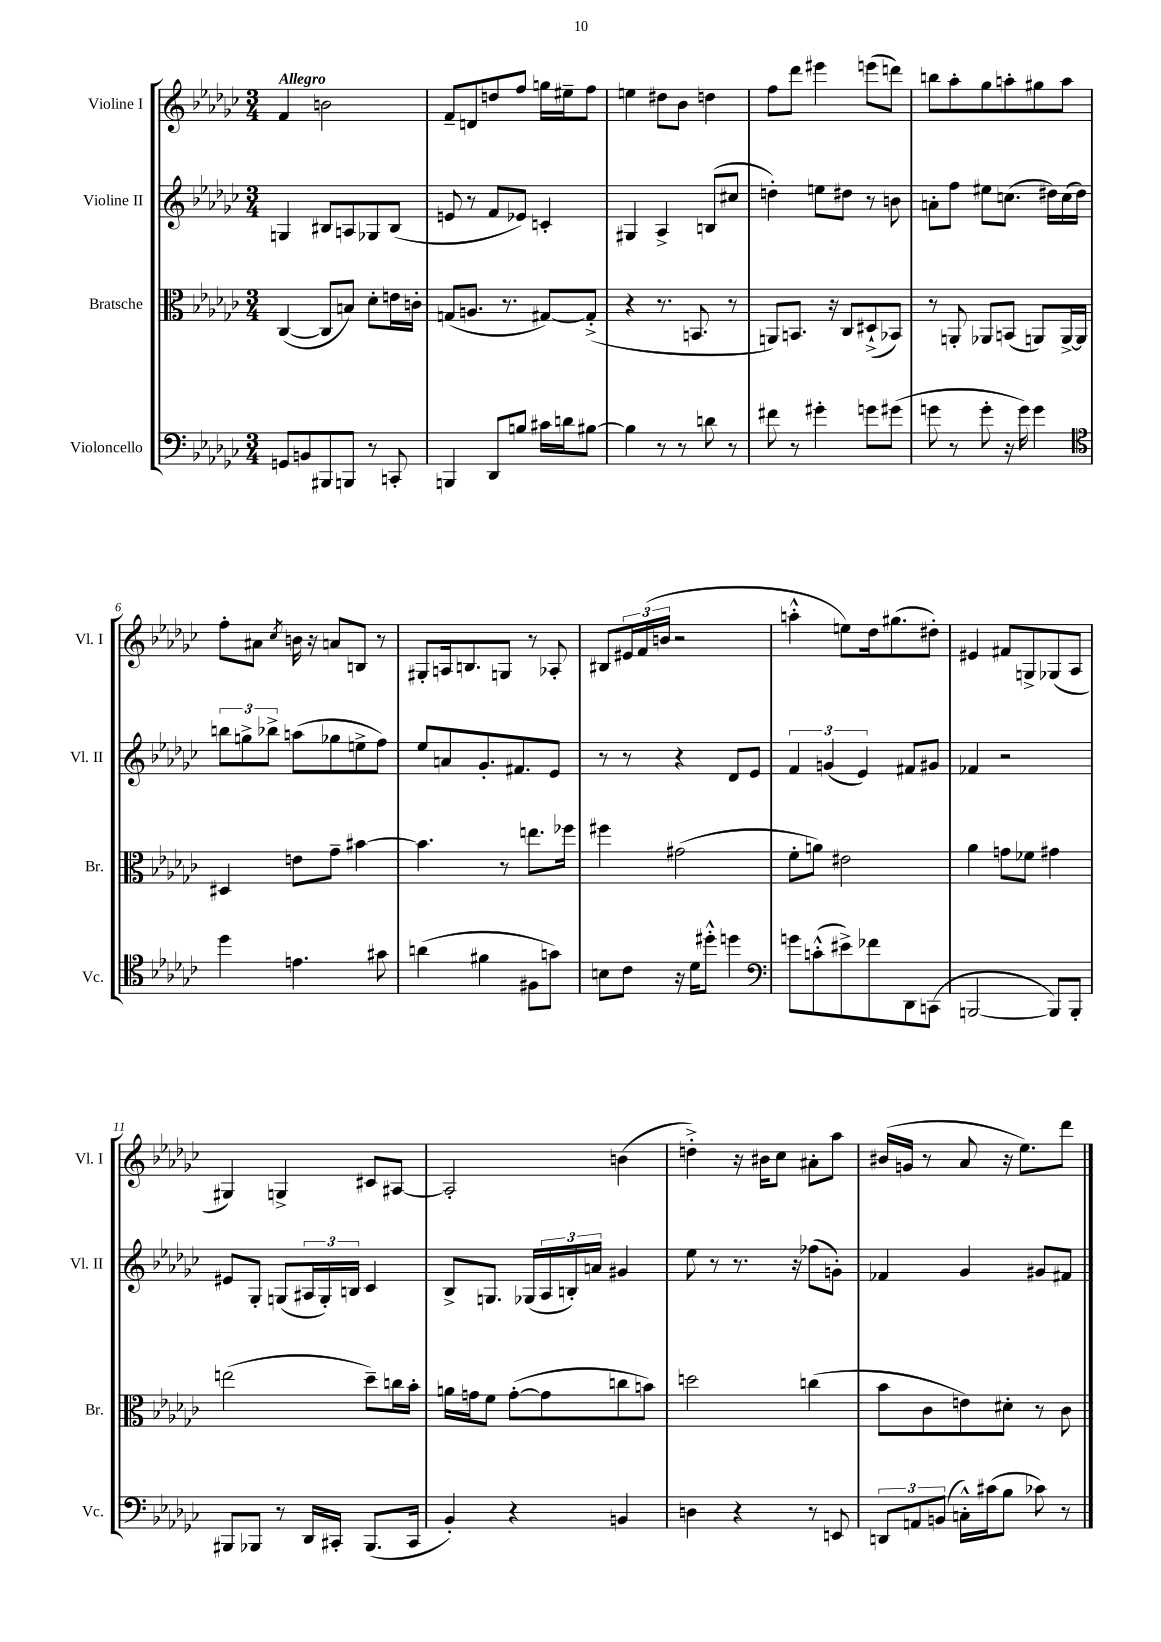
<<
\new StaffGroup <<
\new Staff = "s0" \with { instrumentName = "Violine I" shortInstrumentName = "Vl. I" } {
    \clef treble \key ges \major \numericTimeSignature \time 3/4 \tempo "Allegro"
    f'4 b'2 |
    f'8-- d'8 d''8 f''8 g''16 eis''16-- f''8 |
    e''4 dis''8 bes'8 d''4 |
    f''8 des'''8 eis'''4 e'''8( d'''8) |
    b''8 aes''8-. ges''8 a''8-. gis''8 a''8 |
    f''8-. ais'8 \acciaccatura { ces''8 } b'16 r16 a'8 b8 r8 |
    gis8-. a16 b8. g8 r8 aes8-. |
    bis8 \tuplet 3/2 { eis'16 f'16( b'16 } r2 |
    a''4-.-^ e''8) des''16 gis''8.( dis''8-.) |
    eis'4 fis'8 g8-> ges8( aes8 |
    gis4) g4-> cis'8 ais8~ |
    ais2-. b'4( |
    d''4-.->) r16 bis'16 ces''8 ais'8-. aes''8 |
    bis'16( g'16 r8 aes'8 r16 ees''8.) des'''8 \bar "|." |
}
\new Staff = "s1" \with { instrumentName = "Violine II" shortInstrumentName = "Vl. II" } {
    \clef treble \key ges \major \numericTimeSignature \time 3/4
    g4 bis8 a8 ges8 bis8( |
    e'8 r8 f'8 ees'8) c'4-. |
    gis4 aes4-> b8( cis''8 |
    d''4-.) e''8 dis''8 r8 b'8 |
    a'8-. f''8 eis''8 c''8.( dis''16) c''16( dis''16) |
    \tuplet 3/2 { b''8 g''8-> bes''8-> } a''8( ges''8 e''8-> f''8) |
    ees''8 a'8 ges'8.-. fis'8. ees'8 |
    r8 r8 r4 des'8 ees'8 |
    \tuplet 3/2 { f'4 g'4( ees'4) } fis'8 gis'8 |
    fes'4 r2 |
    eis'8 ges8-. g8( \tuplet 3/2 { ais16 g16-.) b16 } ces'4 |
    bes8-> g8. ges16( \tuplet 3/2 { aes16 b16-.) a'16 } gis'4 |
    ees''8 r8 r8. r16 fes''8( g'8-.) |
    fes'4 ges'4 gis'8 fis'8 \bar "|." |
}
\new Staff = "s2" \with { instrumentName = "Bratsche" shortInstrumentName = "Br." } {
    \clef alto \key ges \major \numericTimeSignature \time 3/4
    ces4~( ces8 b8) des'8-. e'16 c'16-. |
    g8( a8. r8. gis8~) gis8-.->( |
    r4 r8. b,8. r8 |
    a,8) b,8. r16 ces8 dis8-!->( bes,8) |
    r8 a,8-. aes,8 b,8( a,8) a,16~-> a,16 |
    dis4 e'8 ges'8-- bis'4~ |
    bis'4. r8 e''8. fes''16 |
    fis''4 gis'2( |
    f'8-. a'8) eis'2 |
    aes'4 g'8 fes'8 gis'4 |
    e''2( des''8--) c''16 bes'16-. |
    a'16 g'16 f'8 g'8~-.( g'8 c''8 b'8) |
    d''2 c''4( |
    bes'8 ces'8 e'8) dis'8-. r8 ces'8 \bar "|." |
}
\new Staff = "s3" \with { instrumentName = "Violoncello" shortInstrumentName = "Vc." } {
    \clef bass \key ges \major \numericTimeSignature \time 3/4
    g,8 b,8 bis,,8 b,,8 r8 c,8-. |
    b,,4 des,8 b8 cis'16 d'16 bis8~ |
    bis4 r8 r8 d'8 r8 |
    fis'8 r8 gis'4-. g'8 gis'8( |
    g'8 r8 g'8-. r16 g'16) g'4 |
    \clef tenor des''4 e'4. gis'8 |
    a'4( fis'4 fis8 g'8) |
    b8 ces'8 r16 des'16 dis''8-.-^ d''4 |
    \clef bass g'8 c'8-.-^( eis'8->) fes'8 des,8 c,8( |
    b,,2~ b,,8) b,,8-. |
    bis,,8 bes,,8 r8 des,16 cis,16-. bes,,8.( cis,16 |
    bes,4-.) r4 b,4 |
    d4 r4 r8 e,8 |
    \tuplet 3/2 { d,8 a,8 b,8( } c16-.-^) cis'16( bes8 ces'8) r8 \bar "|." |
}
>>
>>
